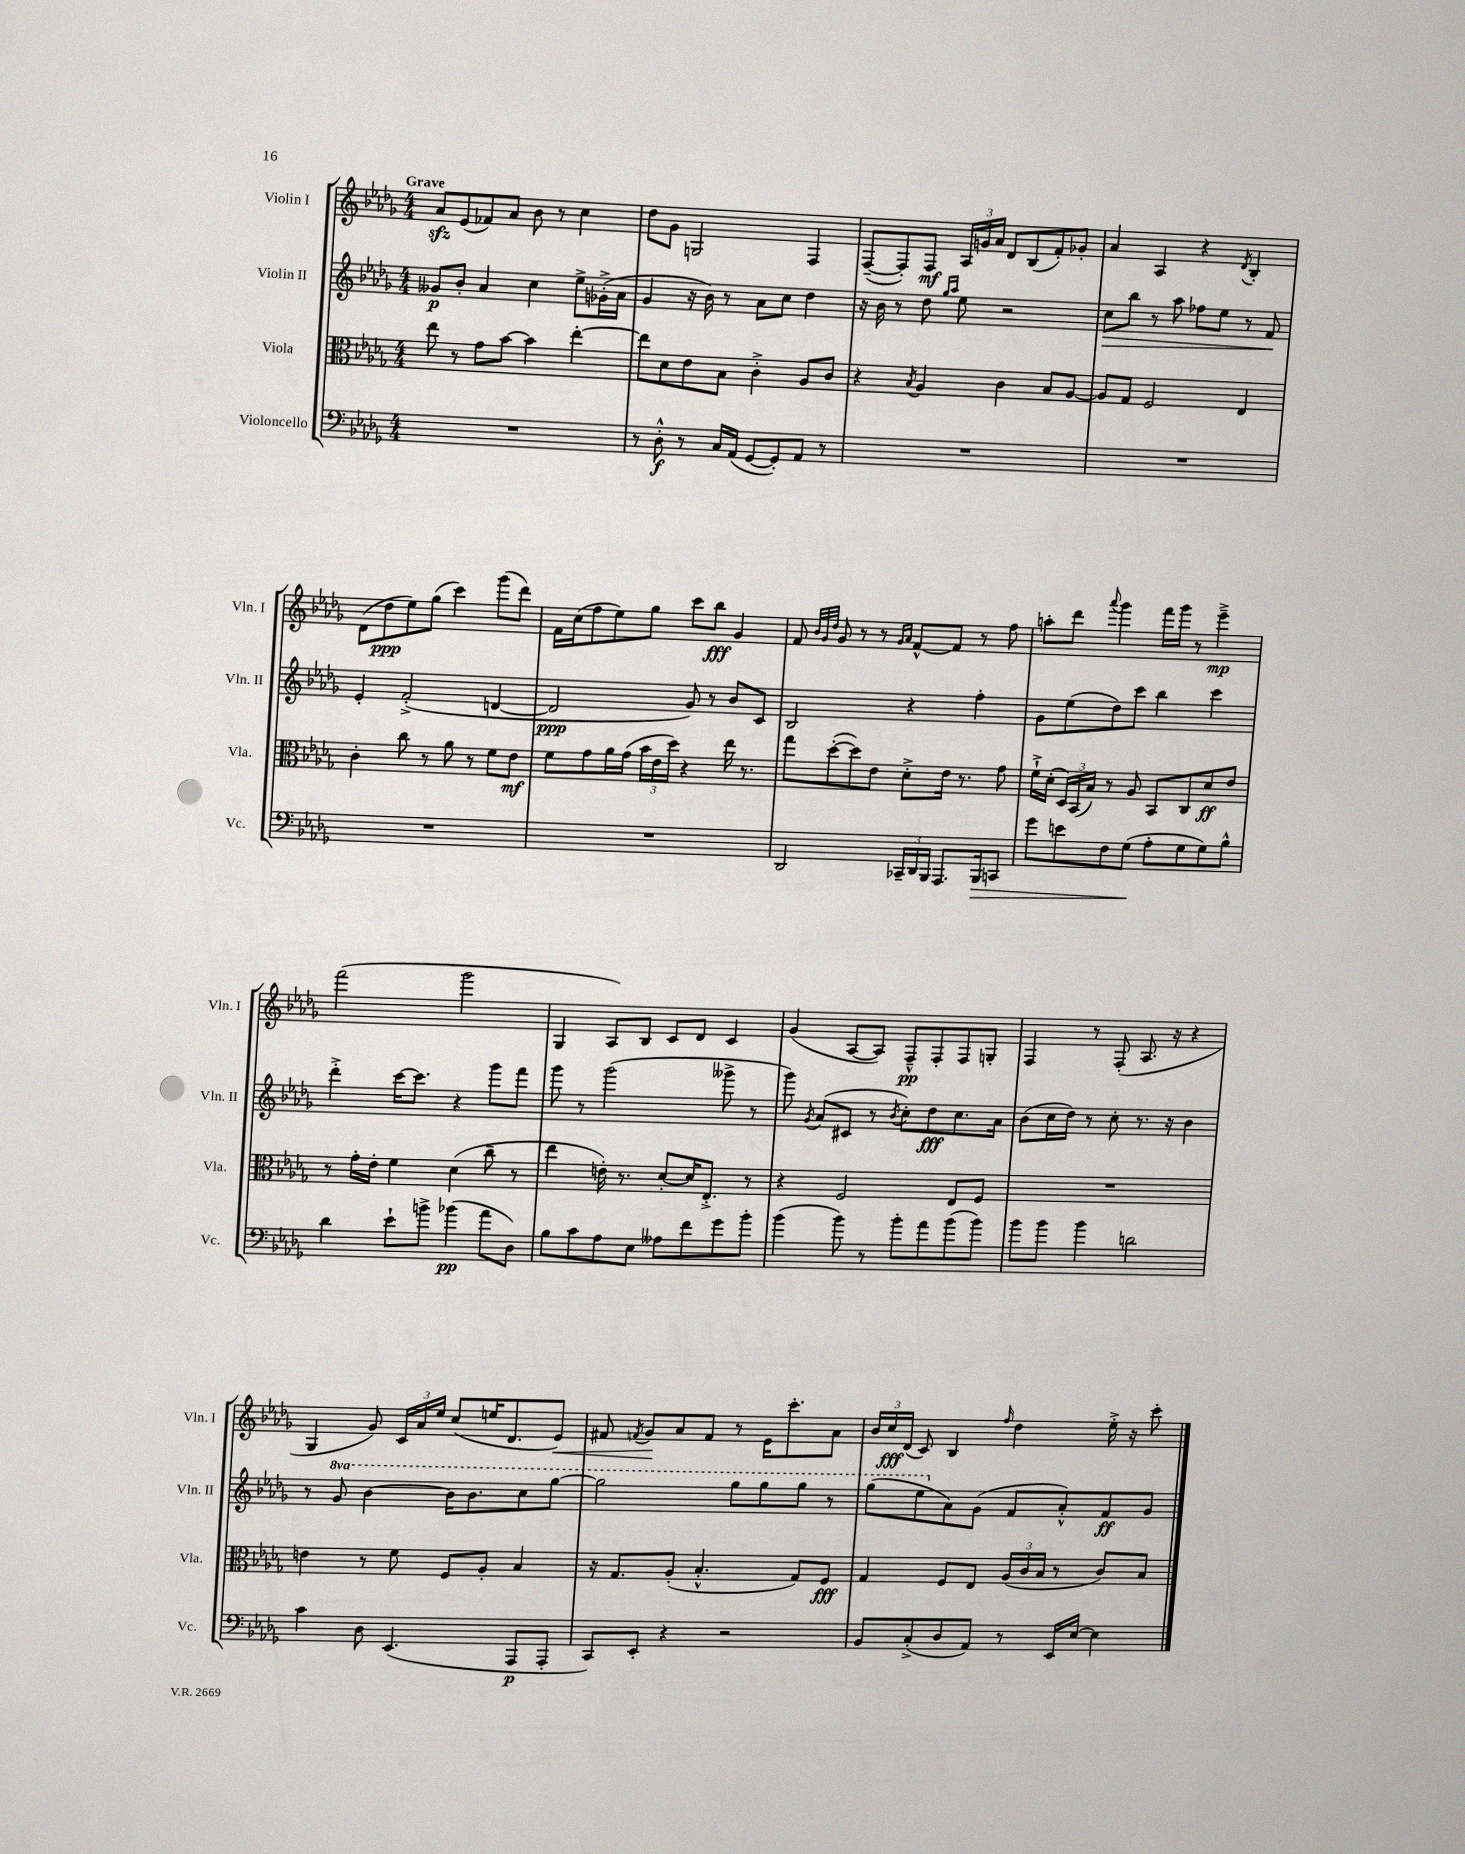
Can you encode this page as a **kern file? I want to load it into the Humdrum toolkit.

**kern	**dynam	**kern	**dynam	**kern	**dynam	**kern	**dynam
*part4	*part4	*part3	*part3	*part2	*part2	*part1	*part1
*staff4	*staff4	*staff3	*staff3	*staff2	*staff2	*staff1	*staff1
*I"Violoncello	*	*I"Viola	*	*I"Violin II	*	*I"Violin I	*
*I'Vc.	*	*I'Vla.	*	*I'Vln. II	*	*I'Vln. I	*
*clefF4	*	*clefC3	*	*clefG2	*	*clefG2	*
*k[b-e-a-d-g-]	*	*k[b-e-a-d-g-]	*	*k[b-e-a-d-g-]	*	*k[b-e-a-d-g-]	*
*M4/4	*	*M4/4	*	*M4/4	*	*M4/4	*
=1	=1	=1	=1	=1	=1	=1	=1
!	!	!	!	!	!	!LO:TX:a:B:t=Grave	!
1r	.	8ee-\	.	8g--X/L	p	8a-zz/L	.
.	.	8r	.	8b-'/J	.	(8e-/	.
.	.	8g-\L	.	4a-/	.	8f-X/)	.
.	.	[8b-\J	.	.	.	8a-/J	.
.	.	4b-\]	.	4cc\	.	8b-\	.
.	.	.	.	.	.	8r	.
.	.	[4ee-'\	.	8ee-^\L	.	4cc\	.
.	.	.	.	(16g-X'^\L	.	.	.
.	.	.	.	16a-\JJ	.	.	.
=2	=2	=2	=2	=2	=2	=2	=2
8r	.	8ee-\L]	.	4g-/	.	8dd-\L	.
8D-'^^\	f	8d-\	.	.	.	8g-\J	.
8r	.	8e-\	.	16r	.	2Gn/	.
.	.	.	.	16b-\)	.	.	.
16C/LL	.	8B-\J	.	8r	.	.	.
(16AA-/JJ	.	.	.	.	.	.	.
[8GG-/L	.	4c'^\	.	8a-\L	.	.	.
8GG-'/])	.	.	.	8cc\J	.	.	.
8AA-/J	.	8A-/L	.	4dd-\	.	4F/	.
8r	.	8c/J	.	.	.	.	.
=3	=3	=3	=3	=3	=3	=3	=3
1r	.	4r	.	16r	.	([8F~/L	.
.	.	.	.	16b-\	.	.	.
.	.	.	.	8r	.	8F'/])	.
.	.	8qB-/	.	.	.	.	.
.	.	4A-/	.	8dd-\	.	8F/J	mf
.	.	.	.	16qqgg-/LL	.	.	.
.	.	.	.	16qqaa-/JJ	.	.	.
.	.	.	.	8ee-\	.	24A-/LL	.
.	.	.	.	.	.	24gn/	.
.	.	.	.	.	.	24a-/JJ	.
.	.	4c\	.	2r	.	8d-/L	.
.	.	.	.	.	.	(8B-/	.
.	.	8B-/L	.	.	.	8f'/)	.
.	.	[8A-/J	.	.	.	8g-X'/J	.
=4	=4	=4	=4	=4	=4	=4	=4
!	!	!	!	!	!LO:HP:b	!	!
1r	.	8A-/L]	.	8cc\L	>	4a-/	.
.	.	8G-/J	.	8bb-\J	.	.	.
.	.	2F/	.	8r	.	4A-/	.
.	.	.	.	8aa-\	.	.	.
.	.	.	.	8ff-X\L	.	4r	.
.	.	.	.	8ee-\J	.	.	.
.	.	.	.	.	.	8qd-/	.
.	.	4E-/	.	8r	.	4B-'/	.
.	.	.	.	8f/	.	.	.
.	.	.	.	.	]	.	.
!!LO:LB:g=z
=5	=5	=5	=5	=5	=5	=5	=5
1r	.	4c'\	.	4e-'/	.	(8d-\L	.
.	.	.	.	.	.	8dd-\	ppp
.	.	8cc\	.	(2f'^/	.	8ee-\)	.
.	.	8r	.	.	.	(8gg-\J	.
.	.	8a-\	.	.	.	4ccc\)	.
.	.	8r	.	.	.	.	.
.	.	8f\L	.	[4dn/	.	(8ggg-\L	.
.	.	8e-\J	mf	.	.	8ddd-\J)	.
=6	=6	=6	=6	=6	=6	=6	=6
1r	.	8f\L	.	2d/]	ppp	16f\LL	.
.	.	.	.	.	.	(16cc\J	.
.	.	8g-\	.	.	.	8ff\	.
.	.	16a-\L	.	.	.	8ee-\)	.
.	.	(16g-\JJ	.	.	.	.	.
.	.	24b-\LL	.	.	.	8gg-\J	.
.	.	24e-\	.	.	.	.	.
.	.	24dd-\JJ)	.	.	.	.	.
.	.	4r	.	8g-/)	.	8ccc\L	.
.	.	.	.	8r	.	8bb-\J	fff
.	.	16ee-\	.	8b-/L	.	4g-/	.
.	.	8.r	.	.	.	.	.
.	.	.	.	8c/J	.	.	.
=7	=7	=7	=7	=7	=7	=7	=7
2DD-/	.	8gg-\L	.	2B-/	.	8f/	.
.	.	.	.	.	.	32qqb-/LLL	.
.	.	.	.	.	.	32qqg-/	.
.	.	.	.	.	.	32qqdd-/JJJ	.
.	.	([8dd-'\	.	.	.	8g-/	.
.	.	8dd-\])	.	.	.	8r	.
.	.	8e-\J	.	.	.	8r	.
.	.	.	.	.	.	16qqg-/LL	.
.	.	.	.	.	.	16qqa-/JJ	.
24CC-X~/LL	.	8d-'^\L	.	4r	.	[8f^^/L	.
24DD-/	.	.	.	.	.	.	.
24BBB-/JJ	.	.	.	.	.	.	.
8.AAA-/L	.	16e-\Jk	.	.	.	8f/J]	.
.	.	8.r	.	.	.	.	.
.	.	.	.	4ff'\	.	8r	.
!	!LO:HP:b	!	!	!	!	!	!
16BBB-/k	>	.	.	.	.	.	.
8CCn/J	.	8g-\	.	.	.	8ff\	.
=8	=8	=8	=8	=8	=8	=8	=8
8g-\L	.	16f`^\LL	.	8g-\L	.	8aan'\L	.
.	.	(16d-'\JJ	.	.	.	.	.
8en\	.	24D-/LL)	.	(8ee-\	.	8ddd-\J	.
.	.	(24BB-/	.	.	.	.	.
.	.	24B-/JJ)	.	.	.	.	.
.	.	.	.	.	.	8qqaaa-/	.
8F\	.	8r	.	8dd-\)	.	4ggg-\	.
(8G-\J	.	8A-/	.	8ccc\J	.	.	.
8A-'\L	]	8BB-/L	.	4bb-\	.	16fff\LL	.
.	.	.	.	.	.	16ggg-\JJ	.
8G-\	.	8C/	.	.	.	8r	.
8G-\)	.	8d-/	ff	4ccc\	.	4eee-~^\	mp
8B-^^\J	.	8e-/J	.	.	.	.	.
!!LO:LB:g=z
=9	=9	=9	=9	=9	=9	=9	=9
4d-\	.	8r	.	4ddd-'^\	.	(2fff\	.
.	.	16g-'\LL	.	.	.	.	.
.	.	16e-'\JJ	.	.	.	.	.
8e-`\L	.	4f\	.	[16ccc\KL	.	.	.
.	.	.	.	8.ccc\J]	.	.	.
8bn^\J	.	.	.	.	.	.	.
(4b-X\	pp	(4d-\	.	4r	.	2ggg-\	.
8a-\L	.	8cc~\	.	8ggg-\L	.	.	.
8D-\J)	.	8r	.	8fff\J	.	.	.
=10	=10	=10	=10	=10	=10	=10	=10
8B-\L	.	4ee-\	.	8ggg-\	.	4G-/	.
8c\	.	.	.	8r	.	.	.
8A-\	.	16en'\)	.	(2ggg-\	.	8A-/L)	.
.	.	8.r	.	.	.	.	.
8E-\J	.	.	.	.	.	8B-/J	.
8A--X\L	.	[8d-'/L	.	.	.	8c/L	.
8f\	.	16d-/K]	.	.	.	8d-/J	.
.	.	8.E-'^/J	.	.	.	.	.
8g-\	.	.	.	8ggg--X^\	.	4c/	.
8b-'\J	.	8r	.	8r	.	.	.
=11	=11	=11	=11	=11	=11	=11	=11
(4b-\	.	4r	.	8ggg-\)	.	(4g-/	.
.	.	.	.	8qg-/	.	.	.
.	.	.	.	(8a-/L	.	.	.
8b-\)	.	2F/	.	8c#X/J	.	[8A-/L	.
8r	.	.	.	8r	.	8A-/J])	.
.	.	.	.	8qb-/	.	.	.
8b-'\L	.	.	.	8cc'\L)	.	8F~^^/L	pp
8a-\	.	.	.	8dd-\	fff	8F'/	.
(8b-\	.	8E-/L	.	8.cc\	.	8F/	.
8b-\J)	.	8F/J	.	.	.	8Gn'/J	.
.	.	.	.	16a-\Jk	.	.	.
=12	=12	=12	=12	=12	=12	=12	=12
8b-\L	.	1r	.	(8b-\L	.	4F/	.
8b-\J	.	.	.	16cc\L	.	.	.
.	.	.	.	16dd-\JJ)	.	.	.
4b-\	.	.	.	8r	.	8r	.
.	.	.	.	8cc'\	.	(8F'/	.
2dn\	.	.	.	8.r	.	8.A-/	.
.	.	.	.	16r	.	16r	.
.	.	.	.	4b-\	.	4r	.
!!LO:LB:g=z
=13	=13	=13	=13	=13	=13	=13	=13
4c\	.	4en\	.	8r	.	4G-/	.
*	*	*	*	*8va	*	*	*
.	.	.	.	8gg-/	.	.	.
8D-\	.	8r	.	[4bb-\	.	8g-/)	.
(4.EE-/	.	8f\	.	.	.	24c/LL	.
.	.	.	.	.	.	24a-/	.
.	.	.	.	.	.	24ee-/JJ	.
.	.	8F/L	.	16bb-\KL]	.	(8cc/L	.
.	.	.	.	8.bb-\	.	.	.
.	.	8A-'/J	.	.	.	16een/K	.
.	.	.	.	.	.	8.d-/	.
8AAA-/L	p	4B-/	.	8ccc\	.	.	.
!	!	!	!	!	!	!	!LO:HP:b
8AAA-'/J	.	.	.	[8ggg-\J	.	8e-/J)	<
=14	=14	=14	=14	=14	=14	=14	=14
8CC/L)	.	16r	.	2ggg-\]	.	8f#X/	.
.	.	8.G-/L	.	.	.	.	.
.	.	.	.	.	.	8qfn/	.
8EE-'/J	.	.	.	.	.	8g-/L	.
4r	.	(8A-'/J	.	.	.	8a-/	[
.	.	4.B-'^^/	.	.	.	8f/J	.
2r	.	.	.	8ggg-\L	.	8r	.
.	.	.	.	8ggg-\	.	16e-\KL	.
.	.	.	.	.	.	8.ccc'\	.
.	.	8G-/L)	.	8ggg-\J	.	.	.
.	.	8F/J	fff	8r	.	8a-\J	.
=15	=15	=15	=15	=15	=15	=15	=15
8BB-/L	.	4G-/	.	(8ggg-\L	.	24b-/LL	.
.	.	.	.	.	.	24cc/	fff
.	.	.	.	.	.	(24d-/JJ	.
(8C'^/	.	.	.	8eee-\	.	8c/)	.
*	*	*	*	*X8va	*	*	*
8D-/	.	8F/L	.	8a-\)	.	4B-/	.
8AA-/J)	.	8E-/J	.	(8g-\J	.	.	.
.	.	.	.	.	.	16qqff/	.
8r	.	(24A-/LL	.	8f/L	.	4dd-\	.
.	.	24c/	.	.	.	.	.
.	.	24B-/JJ	.	.	.	.	.
16EE-/LL	.	8r	.	8a-'^^/)	.	.	.
[16E-/JJ	.	.	.	.	.	.	.
4E-\]	.	8c/L)	.	8f/	ff	16ee-'^\	.
.	.	.	.	.	.	16r	.
.	.	8B-/J	.	8g-/J	.	8ccc'\	.
==	==	==	==	==	==	==	==
*-	*-	*-	*-	*-	*-	*-	*-
